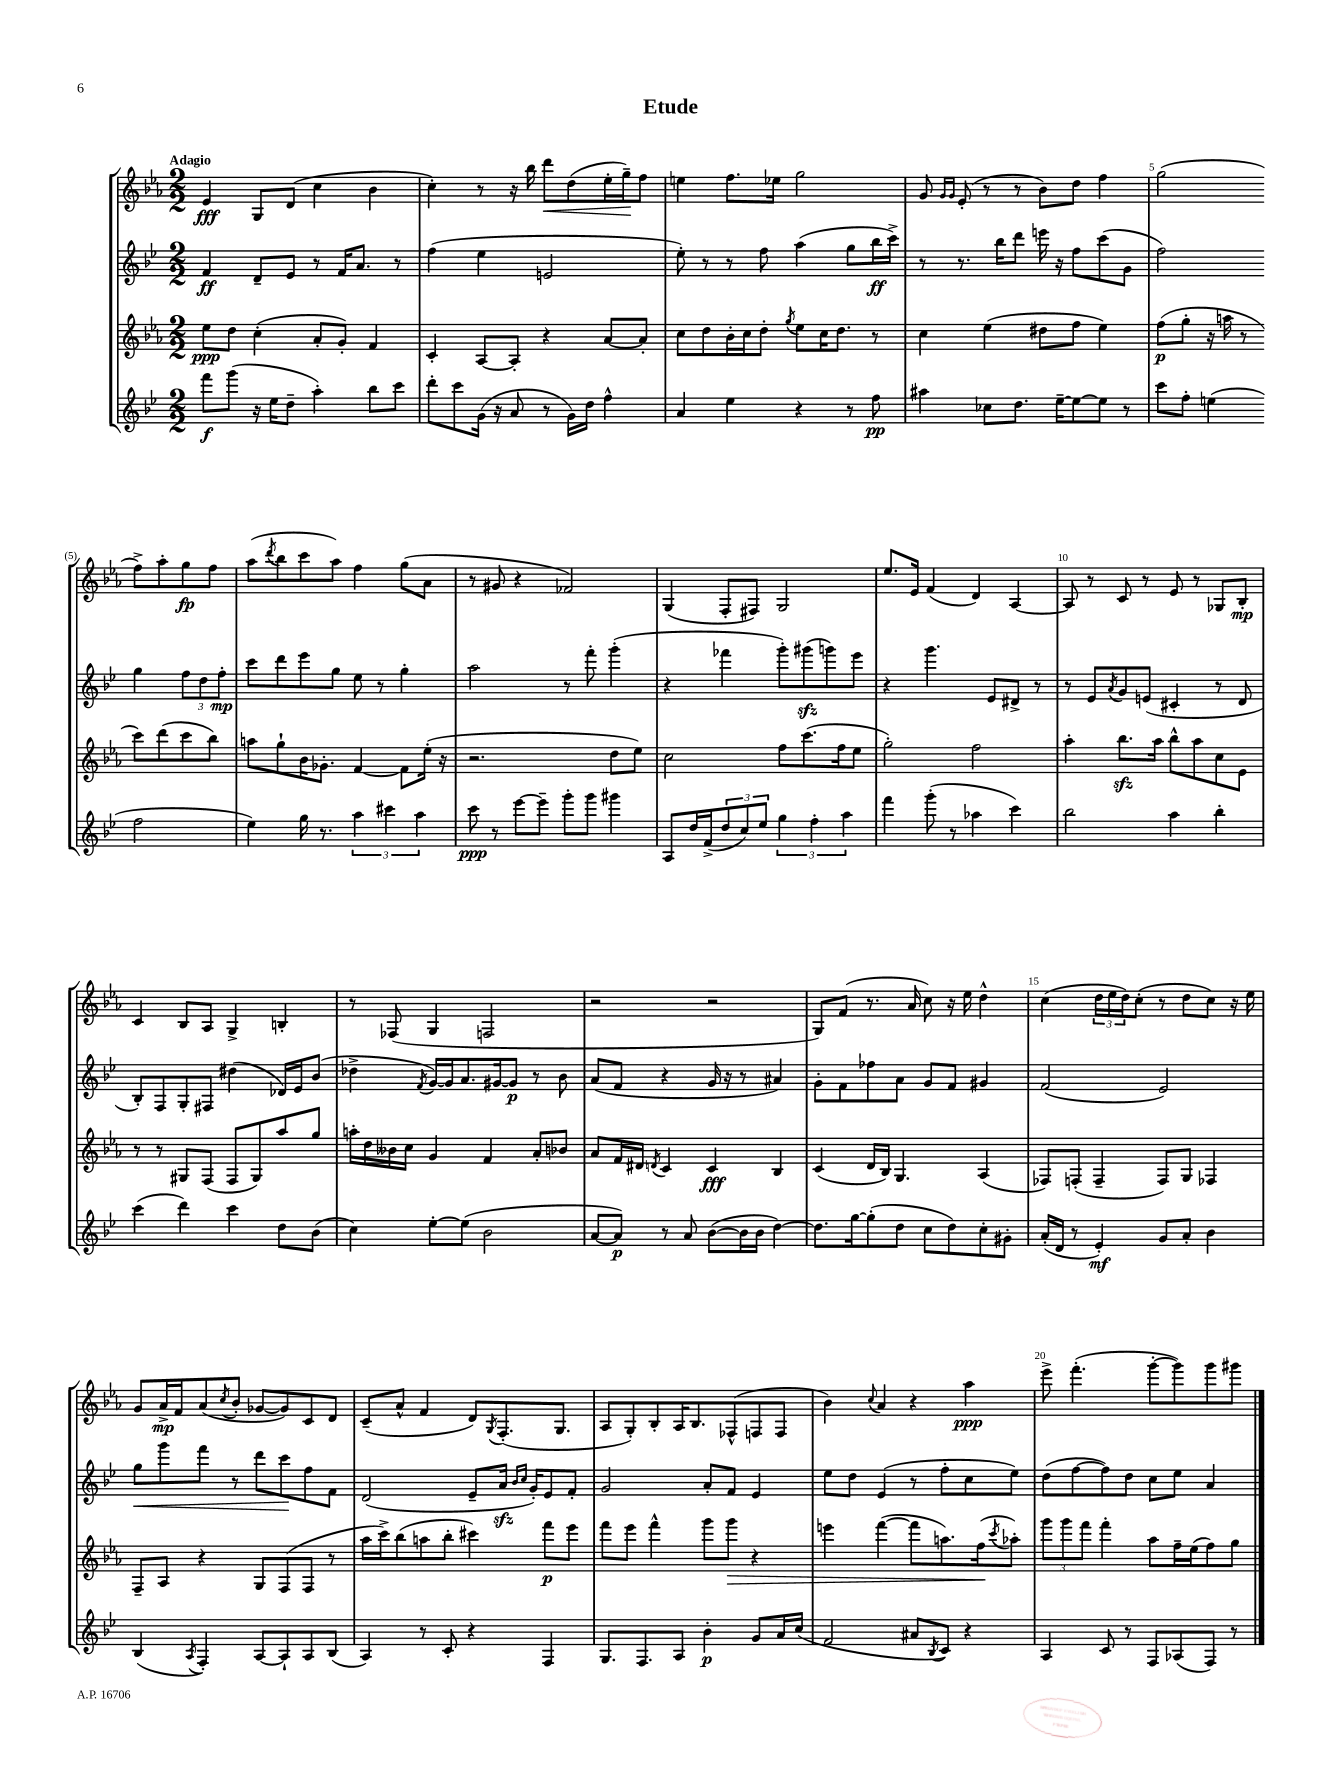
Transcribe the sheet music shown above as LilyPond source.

\header { title = "Etude" }
<<
\new StaffGroup <<
\new Staff = "s0" {
    \clef treble \key ees \major \numericTimeSignature \time 2/2 \tempo "Adagio"
    ees'4\fff g8 d'8( c''4 bes'4 |
    c''4-.) r8 r16 bes''16 d'''8\< d''8( ees''16-. g''16--\!) f''8 |
    e''4 f''8. ees''16 g''2 |
    g'8 \grace { g'16 g'16 } ees'8-.( r8 r8 bes'8) d''8 f''4 |
    g''2( f''8->) aes''8-. g''8\fp f''8 |
    aes''8( \acciaccatura { d'''8 } bes''8 c'''8 aes''8) f''4 g''8( aes'8 |
    r8 gis'8 r4 fes'2) |
    g4( f8-. fis8) g2 |
    ees''8. ees'16 f'4( d'4) aes4~ |
    aes8 r8 c'8 r8 ees'8 r8 ges8 bes8-.\mp |
    c'4 bes8 aes8 g4-> b4-. |
    r8 fes8( g4 f2 |
    r2 r2 |
    g8) f'8( r8. aes'16 c''8) r16 ees''16 d''4-^ |
    c''4( \tuplet 3/2 { d''16 ees''16 d''16) } c''8-.( r8 d''8 c''8) r16 ees''16 |
    g'8 aes'16->\mp f'16 aes'8( \acciaccatura { c''8 } bes'8-. ges'8~ ges'8) c'8 d'8 |
    c'8--( aes'8-^ f'4 d'8) \acciaccatura { g8 } f8.-.( g8. |
    aes8 g8-.) bes8-. aes16 bes8. fes8-^( f8 f8 |
    bes'4) \appoggiatura { c''8 } aes'4 r4 aes''4\ppp |
    ees'''8-> f'''4.-.( g'''8~-. g'''8) g'''8 gis'''8 \bar "|." |
}
\new Staff = "s1" {
    \clef treble \key bes \major \numericTimeSignature \time 2/2
    f'4\ff d'8-- ees'8 r8 f'16 a'8. r8 |
    f''4( ees''4 e'2 |
    ees''8-.) r8 r8 f''8 a''4( g''8 bes''16\ff c'''16->) |
    r8 r8. bes''16 d'''8 e'''16 r16 f''8 c'''8( g'8 |
    f''2) g''4 \tuplet 3/2 { f''8 d''8 f''8-.\mp } |
    c'''8 d'''8 ees'''8 g''8 ees''8 r8 g''4-. |
    a''2 r8 f'''8-. g'''4-.( |
    r4 fes'''4 g'''8-.) gis'''8\sfz( g'''8) ees'''8 |
    r4 g'''4. ees'8 dis'8-> r8 |
    r8 ees'8 \acciaccatura { a'8 } g'8 e'8( cis'4-. r8 d'8 |
    bes8-.) f8 g8-. fis8 dis''4( des'16) ees'16 bes'8( |
    des''4-> \acciaccatura { f'8 } g'16~) g'16 a'8. gis'16~ gis'8\p r8 bes'8 |
    a'8( f'8 r4 g'16 r16 r8 ais'4) |
    g'8-. f'8 fes''8 a'8 g'8 f'8 gis'4 |
    f'2( ees'2) |
    g''8\< g'''8 f'''8 r8 d'''8 c'''8\! f''8 f'8 |
    d'2( ees'8-- a'16\sfz \grace { bes'16 c''16 } g'16-.) ees'8 f'8-. |
    g'2 a'8-. f'8 ees'4 |
    ees''8 d''8 ees'4( r8 f''8-. c''8 ees''8) |
    d''8( f''8~ f''8) d''8 c''8 ees''8 a'4 \bar "|." |
}
\new Staff = "s2" {
    \clef treble \key ees \major \numericTimeSignature \time 2/2
    ees''8\ppp d''8 c''4-.( aes'8-. g'8-.) f'4 |
    c'4-. aes8~ aes8-. r4 aes'8~ aes'8-. |
    c''8 d''8 bes'16-. c''16 d''8-. \acciaccatura { g''8 } ees''8 c''16 d''8. r8 |
    c''4 ees''4( dis''8 f''8 ees''4) |
    f''8\p( g''8-. r16 a''16 r8 c'''8) d'''8( c'''8 bes''8) |
    a''8 g''8-! bes'16 ges'8.-. f'4~ f'8 ees''16-.( r16 |
    r2. d''8 ees''8) |
    c''2 f''8 c'''8.( f''16 ees''8 |
    g''2-.) f''2 |
    aes''4-. bes''8.\sfz aes''16 bes''8-^ aes''8 c''8 ees'8 |
    r8 r8 gis8 f8( f8 gis8) aes''8 g''8 |
    a''16-. d''16 beses'16 c''16 g'4 f'4 aes'8-. bes'8 |
    aes'8 f'16 dis'16 \acciaccatura { d'8 } c'4 c'4\fff bes4 |
    c'4( d'16 bes16) g4. aes4( |
    fes8) f8-.( f4-- f8) g8 fes4 |
    f8-- aes8 r4 g8 f8( f8 r8 |
    aes''16 c'''16->) bes''8( a''8 bes''8-. cis'''4) f'''8\p ees'''8 |
    f'''8 ees'''8 f'''4-^ g'''8 g'''8\> r4 |
    e'''4 f'''4~( f'''8 a''8.) f''16\!( \acciaccatura { c'''8 } aes''8-.) |
    \tuplet 3/2 { g'''8 g'''8 f'''8 } f'''4-. aes''8 f''16-- ees''16( f''8) g''8 \bar "|." |
}
\new Staff = "s3" {
    \clef treble \key bes \major \numericTimeSignature \time 2/2
    f'''8\f g'''8( r16 ees''16 d''8-- a''4-.) bes''8 c'''8 |
    d'''8-. c'''8 g'16( r16 a'8 r8 g'16) d''16 f''4-^ |
    a'4 ees''4 r4 r8 f''8\pp |
    ais''4 ces''8 d''8. ees''16~-- ees''8~ ees''8 r8 |
    c'''8 f''8-. e''4( f''2 |
    ees''4) g''16 r8. \tuplet 3/2 { a''4 cis'''4 a''4 } |
    c'''8\ppp r8 ees'''8~ ees'''8-- g'''8-. g'''8 gis'''4 |
    a8 d''16 f'16->( \tuplet 3/2 { d''8 c''8) ees''8 } \tuplet 3/2 { g''4 f''4-. a''4 } |
    f'''4 g'''8-.( r8 aes''4 c'''4) |
    bes''2 a''4 bes''4-. |
    c'''4( d'''4) c'''4 d''8 bes'8( |
    c''4) ees''8~-. ees''8( bes'2 |
    a'8~ a'8\p) r8 a'8 bes'8~( bes'16 bes'16 d''4~) |
    d''8. g''16~ g''8-.( d''8 c''8 d''8) c''8-. gis'8-. |
    a'16-.( d'16 r8 ees'4-.\mf) g'8 a'8-. bes'4 |
    bes4( \acciaccatura { a8 } f4-.) a8~ a8-! a8 bes8( |
    a4) r8 c'8-. r4 f4 |
    g8. f8. a8 bes'4-.\p g'8 a'16 c''16( |
    f'2 ais'8 \acciaccatura { bes8 } c'8) r4 |
    a4 c'8 r8 f8 aes8( f8) r8 \bar "|." |
}
>>
>>
\layout { \context { \Score \override BarNumber.break-visibility = ##(#f #t #t) barNumberVisibility = #(every-nth-bar-number-visible 5) } }
